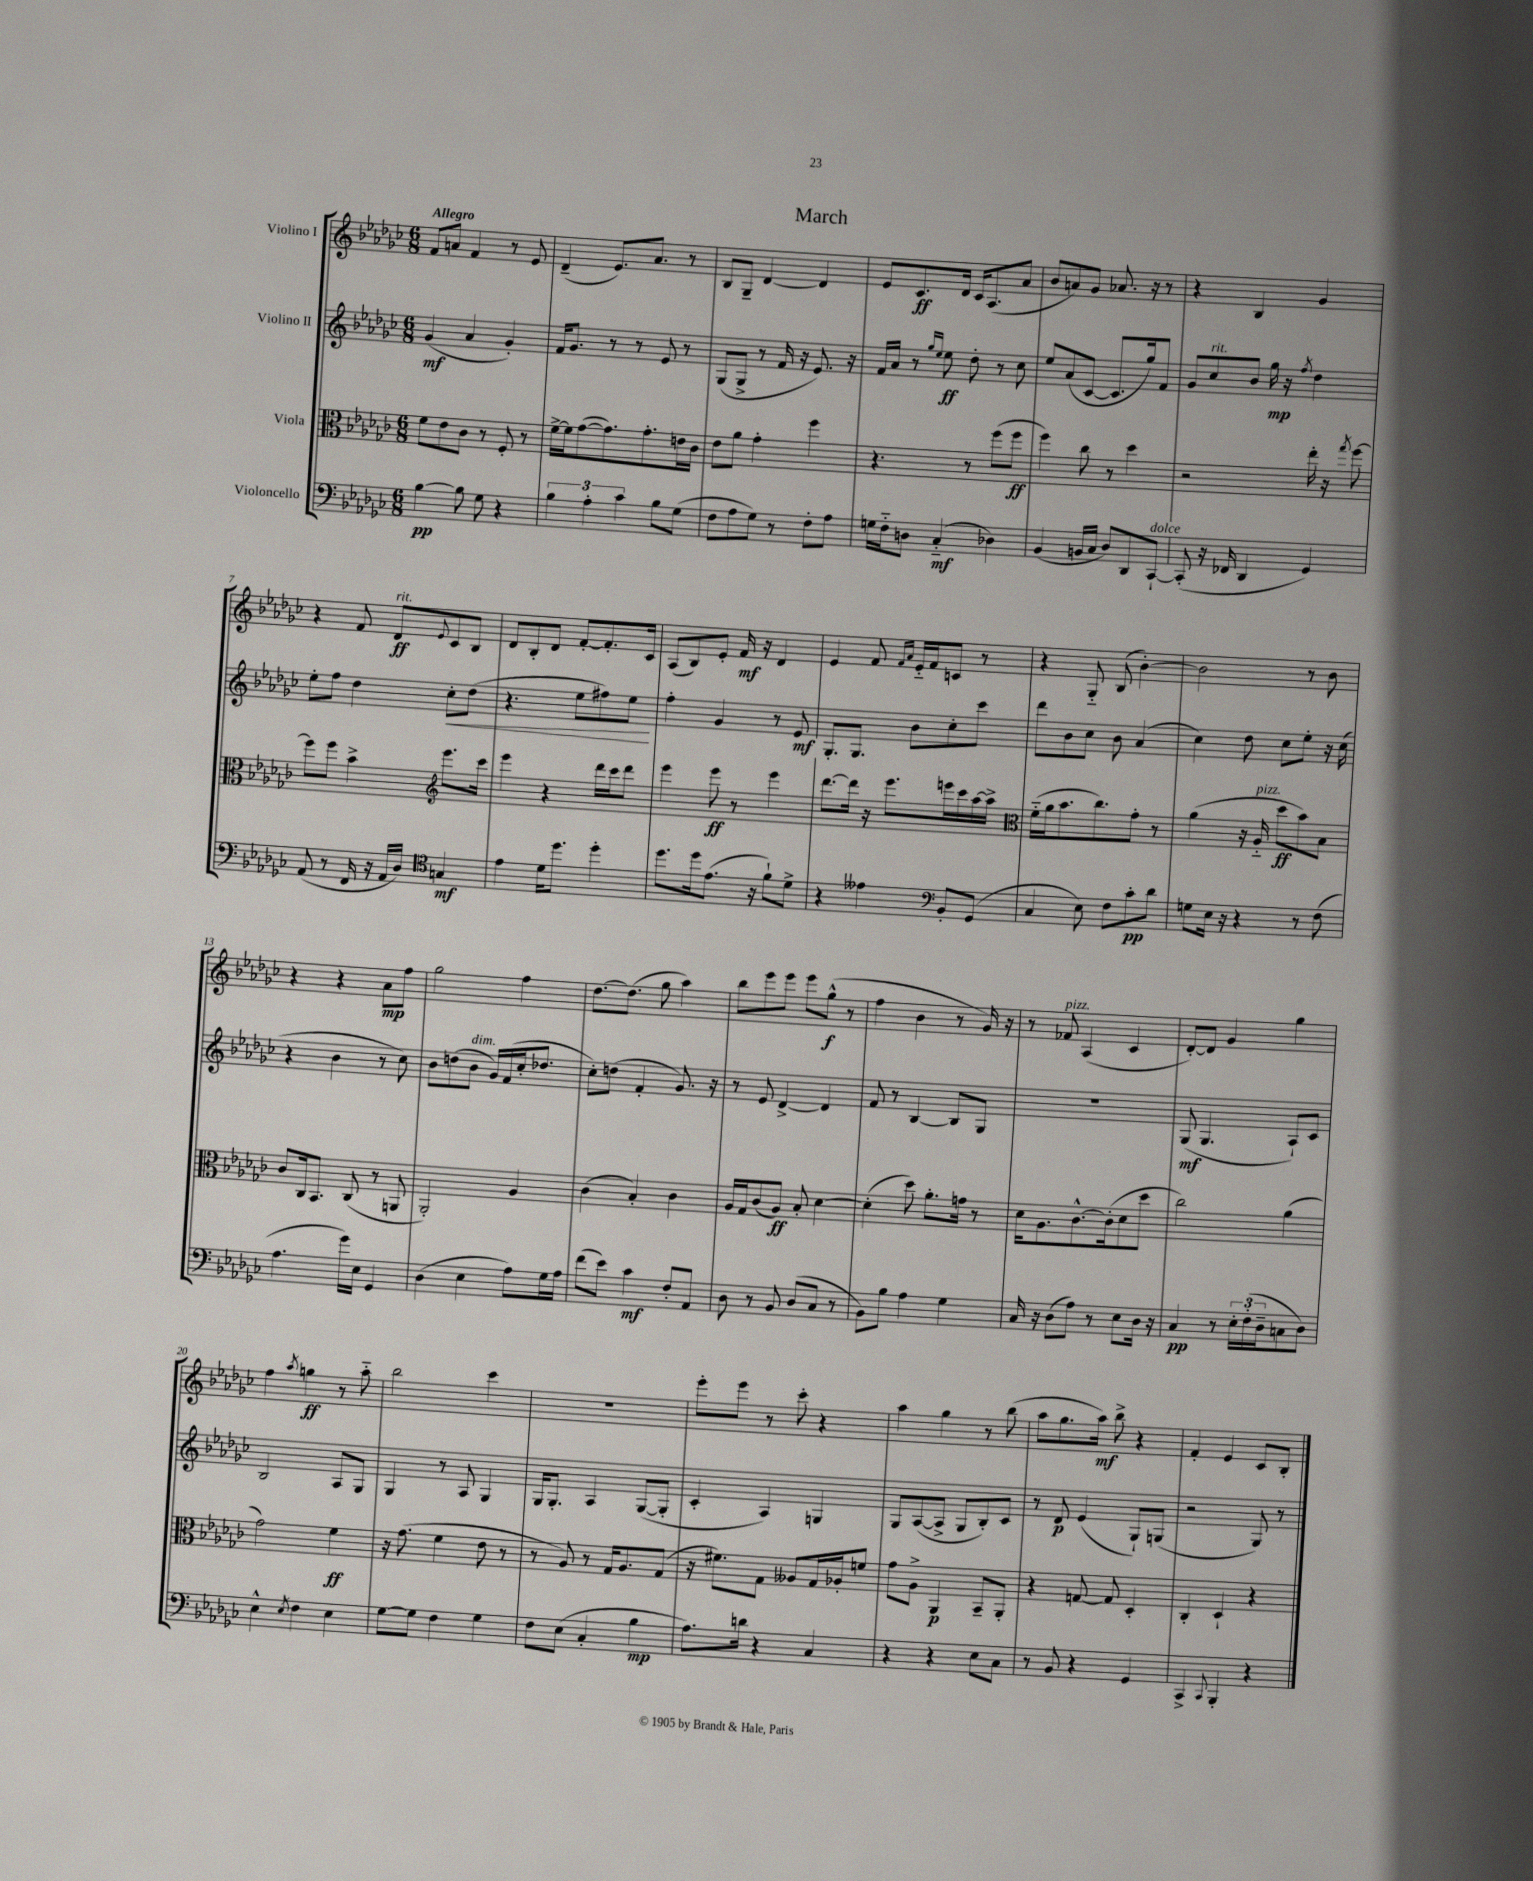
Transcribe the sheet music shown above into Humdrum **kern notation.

**kern	**kern	**kern	**kern
*staff4	*staff3	*staff2	*staff1
*clefF4	*clefC3	*clefG2	*clefG2
*k[b-e-a-d-g-c-]	*k[b-e-a-d-g-c-]	*k[b-e-a-d-g-c-]	*k[b-e-a-d-g-c-]
*M6/8	*M6/8	*M6/8	*M6/8
[4B-	8f	(4g-	8f
.	8e-	.	8a
8B-]	8c-	4a-	4f
8G-	8r	.	.
4r	8F'	4g-')	8r
.	8r	.	8e-
=	=	=	=
6B-	[16f^	16f	(4d-~
.	16f]	8.g-	.
.	([8g-	.	.
6A-'	.	.	.
.	8.g-])	8r	8.e-)
6c-	.	.	.
.	.	8r	.
.	8.g-'	.	8.a-
8B-	.	8e-	.
(8G-	16e	8r	8r
.	16c-	.	.
=	=	=	=
8F	8e-	(8G-	8B-
8A-	8a-	8G-^	8G-~
8G-)	4g-'	8r	[4d-
8r	.	16f	.
.	.	16r	.
8F'	4ff	8.e-)	4d-]
8A-	.	.	.
.	.	16r	.
=	=	=	=
16G	4.r	16f	8e-
16F'~	.	16a-	.
8D	.	8r	8.c-
.	.	16qqgg-	.
.	.	16qqee-	.
(4C-'~	.	8ee-	.
.	.	.	16d-
.	8r	8dd-'	16c-
.	.	.	(8.A-
4D-)	(8ff	8r	.
.	8ff	8cc-	8a-
=	=	=	=
(4BB-	4ff)	8ee-	8b-
.	.	(8a-	8a)
16BB	8cc-	[8c-	8g-
16C-	.	.	.
8D-)	8r	8.c-]	8.a-
8DD-	4dd-	.	.
.	.	16gg-)	16r
[8CC-`	.	8f	8r
=	=	=	=
(8CC-']	2r	8g-	4r
16r	.	8cc-	.
16FF-	.	.	.
4DD-	.	8b-	4B-
.	.	16gg-	.
.	.	16r	.
.	.	8qff	.
4GG-)	16ee-'	4dd-	4g-
.	16r	.	.
.	8qgg-	.	.
.	[8ff	.	.
=	=	=	=
(8AA-	8ff]	8ee-'	4r
8r	8ff	8ff	.
16FF	4b-^	4dd-	8f
16r	.	.	.
16AA-	.	.	8d-
16D-)	.	.	.
*clefC4	*clefG2	*	*
.	.	.	8qqe-
4G	8.eee-	8cc-'	8c-
.	.	(8dd-	8B-
.	16ccc-	.	.
=	=	=	=
4e-	4eee-	4.r	8d-
.	.	.	8B-'
16d-	4r	.	8d-
8.dd-	.	.	.
.	.	8ee-	[8f'
4dd-'	16ddd-	8ff#)	8.f']
.	16ccc-	.	.
.	8ddd-	8ee-	.
.	.	.	16c-
=	=	=	=
8.dd-	4eee-	4ff'	(8A-
.	.	.	8B-)
16dd-	.	.	.
(8.e-	8eee-	4g-	8e-'
.	8r	.	16f
16r	.	.	16r
8f`)	4eee-	8r	4d-
8d-^	.	8e-	.
=	=	=	=
4r	[8.ddd-	8.G-'	4e-
.	16ddd-]	8.G-	.
4e--	16r	.	8f
.	8.eee-	.	.
.	.	.	16qqf
.	.	.	16qqa-
.	.	8b-	16e-'~
.	.	.	16f
*clefF4	*	*	*
8BB-'	16eee	8cc-'	8c
.	16ccc-	.	.
(8GG-	[16aa-	8ccc-	8r
.	16aa-^]	.	.
=	=	=	=
*	*clefC3	*	*
4C-	(16f'~	8ddd-	4r
.	16a-	.	.
.	8.b-	8b-	.
8E-)	.	8cc-	8G-'~
.	8.cc-)	.	.
8F	.	8b-	(8B-
8c-'	8g-'	(4a-	[4b-')
8d-	8r	.	.
=	=	=	=
8G	(4a-	4cc-)	2b-]
16E-	.	.	.
16r	.	.	.
4r	16r	8dd-	.
.	16A-'~	.	.
.	8dd-	8cc-	.
8r	8b-)	8ee-'	8r
(8F	8B-	16r	8b-
.	.	(16cc-	.
=	=	=	=
4.A-	8c-	4r	4r
.	16C-	.	.
.	8.BB-	.	.
.	.	4b-	4r
16g-)	(8C-	.	.
16E-	.	.	.
4GG-	8r	8r	8a-
.	8AA	8cc-)	8ff
=	=	=	=
(4D-	2AA-')	8b-	2gg-
.	.	(8dd	.
4E-	.	8b-	.
.	.	16g-)	.
.	.	(16f	.
8A-)	4A-	16cc-'	4ff
.	.	8.dd-	.
16G-	.	.	.
16A-	.	.	.
=	=	=	=
(8f	(4c-	8cc-')	[8.dd-
8e-)	.	(8dd	.
.	.	.	(8.dd-]
4c-	4B-')	4f'	.
.	.	.	8gg-
8F'	4c-	8.g-)	4aa-)
8AA-	.	.	.
.	.	16r	.
=	=	=	=
8D-	16A-	8r	8bb-
.	16G-	.	.
8r	(8c-	8e-	8eee-
8BB-	8A-)	[4d-^	8eee-
(8D-	8B-'	.	8eee-
8C-	[4d-	4d-]	(8gg-^^
8r	.	.	8r
=	=	=	=
8BB-)	(4d-']	8f	4ff
8B-	.	8r	.
4A-	8dd-)	[4B-	4b-
.	8.a-'	.	.
4G-	.	8B-]	8r
.	16g	.	.
.	8r	8G-	16g-)
.	.	.	16r
=	=	=	=
16C-	16d-	2.r	8r
16r	8.A-	.	.
(8D-	.	.	8f-
8A-)	[8.c-^^	.	(4A-
8r	.	.	.
.	(16c-']	.	.
8E-	8d-	.	4c-
16D-	8dd-	.	.
16r	.	.	.
=	=	=	=
4C-	2cc-)	(8G-	[8d-')
.	.	4.G-	8d-]
8r	.	.	4g-
24E-'	.	.	.
(24F'	.	.	.
24D-~	.	.	.
8C	(4a-	8A-`)	4gg-
8D-)	.	8c-	.
=	=	=	=
4E-^^	2g-)	2B-	4ff
8qE-	.	.	8qaa-
4F	.	.	4gg
4E-	4f	8A-	8r
.	.	8G-	8aa-'~
=	=	=	=
[8G-	16r	4G-	2bb-
.	(8.g-	.	.
8G-]	.	.	.
4F	4f	8r	.
.	.	8A-	.
4G-	8e-	4G-	4ccc-
.	8r	.	.
=	=	=	=
8F	8r	16G-	2.r
.	.	8.G-'	.
(8E-	8A-)	.	.
4C-'	8r	4A-	.
.	16G-	.	.
.	8.A-	.	.
4B-	.	([8G-	.
.	(8G-	8G-']	.
=	=	=	=
8.A-)	16r	4c-'	8eee-'
.	8.f#)	.	.
.	.	.	8eee-
16d	.	.	.
4r	8G-	4A-)	8r
.	8A--	.	8ccc-'
4C-	16G-	4G	4r
.	16A-'	.	.
.	8f	.	.
=	=	=	=
4r	8g-	8G-	4aa-
.	8A-^	([8A-	.
4r	4AA-	8A-^]	4gg-
.	.	8G-	.
8E-	8BB-~	8B-')	8r
8C-	8AA-'	8c-	(8bb-
=	=	=	=
8r	4r	8r	8aa-
8BB-	.	8d-	8.gg-
4r	[8G	(4e-	.
.	.	.	16aa-)
.	8G]	.	8bb-^
4GG-	4D-'	8G-`)	4r
.	.	(8G	.
=	=	=	=
4CC-^	4C-'	2r	4f'
8qqCC-	.	.	.
4BBB-'	4D-`	.	4e-
4r	4r	8G-)	8c-
.	.	8r	8B-'
==	==	==	==
*-	*-	*-	*-
